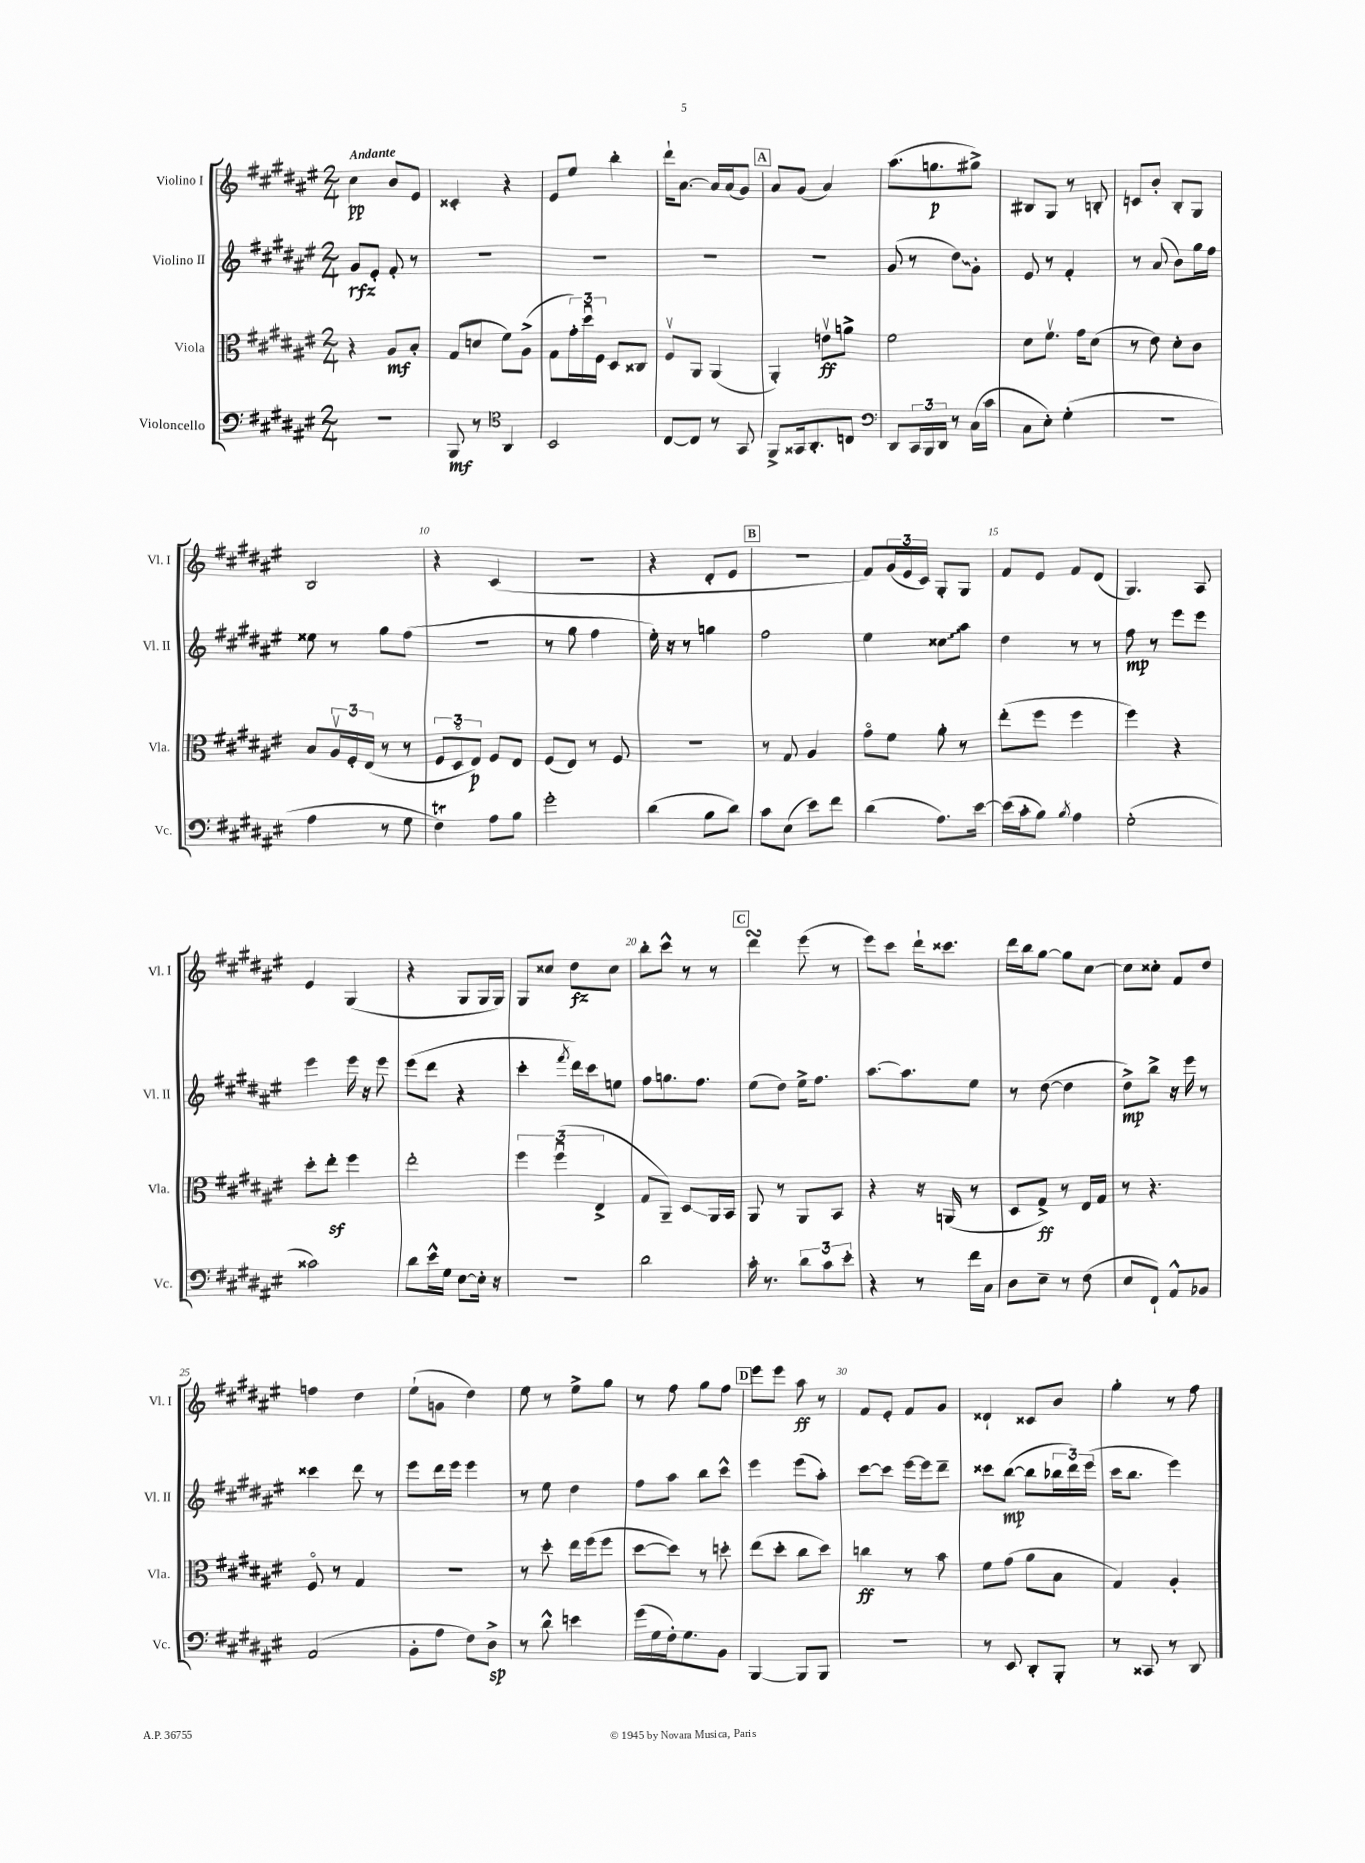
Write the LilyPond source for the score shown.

<<
\new StaffGroup <<
\new Staff = "s0" \with { instrumentName = "Violino I" shortInstrumentName = "Vl. I" } {
    \clef treble \key fis \major \numericTimeSignature \time 2/4 \tempo "Andante"
    cis''4\pp b'8 eis'8 |
    cisis'4-. r4 |
    eis'8 eis''8 b''4-. |
    dis'''16-! ais'8.~ ais'16 ais'16( gis'8) |
    \mark \markup { \box "A" } ais'8 gis'8( ais'4) |
    ais''8.( g''8.\p gis''8->) |
    bis8 gis8 r8 b8-. |
    c'8 b'8-. b8-. gis8 |
    b2 |
    r4 cis'4( |
    R2 |
    r4 dis'8-. eis'8 |
    \mark \markup { \box "B" } r2 |
    fis'8) \tuplet 3/2 { gis'16( eis'16 cis'16) } gis8-. gis8 |
    fis'8 eis'8 fis'8 dis'8( |
    gis4.) ais8 |
    eis'4 gis4( |
    r4 gis8 gis16 gis16) |
    gis8 cisis''8 dis''8\fz cisis''8 |
    b''8-. cis'''8-^ r8 r8 |
    \mark \markup { \box "C" } dis'''4\turn eis'''8( r8 |
    eis'''8) cis'''8 dis'''16-! cisis'''8. |
    dis'''16 b''16 gis''8~ gis''8 cis''8~ |
    cis''8 cisis''8-. fis'8 dis''8 |
    f''4 dis''4 |
    eis''8-!( g'8 dis''4) |
    eis''8 r8 eis''8-> gis''8 |
    r8 fis''8 gis''8 fis''8 |
    \mark \markup { \box "D" } eis'''8 eis'''8 ais''8\ff r8 |
    fis'8 eis'8-. fis'8 gis'8 |
    disis'4-! cisis'8 b'8 |
    gis''4-. r8 fis''8 \bar "|." |
}
\new Staff = "s1" \with { instrumentName = "Violino II" shortInstrumentName = "Vl. II" } {
    \clef treble \key fis \major \numericTimeSignature \time 2/4
    gis'8\rfz eis'8-. fis'8-. r8 |
    R2 |
    R2 |
    R2 |
    \mark \markup { \box "A" } R2 |
    gis'8( r8 \once \override Glissando.style = #'zigzag dis''8\glissando) gis'8-. |
    eis'8 r8 fis'4-. |
    r8 ais'8( b'8) gis''16 fis''16 |
    eisis''8 r8 gis''8 fis''8( |
    R2 |
    r8 gis''8 fis''4 |
    eis''16-.) r16 r8 g''4 |
    \mark \markup { \box "B" } fis''2 |
    eis''4 \once \override Glissando.style = #'zigzag cisis''8\glissando ais''8 |
    dis''4 r8 r8 |
    fis''8\mp r8 eis'''8 eis'''8 |
    eis'''4 eis'''16 r16 eis'''8 |
    eis'''8( dis'''8 r4 |
    cis'''4-. \acciaccatura { fis'''8 } dis'''16) cis'''16 e''8 |
    fis''8 g''8. fis''8. |
    \mark \markup { \box "C" } eis''8( dis''8) eis''16-> fis''8. |
    ais''8.~ ais''8. eis''8 |
    r8 dis''8~( dis''4 |
    dis''8->\mp) b''8-> r16 eis'''16 r8 |
    cisis'''4 dis'''8 r8 |
    eis'''8 dis'''16 eis'''16 eis'''4 |
    r8 eis''8 dis''4 |
    fis''8 ais''8 b''8 cis'''8-^ |
    \mark \markup { \box "D" } eis'''4 eis'''8( ais''8-.) |
    cis'''8~ cis'''8 eis'''16~ eis'''16 dis'''8-- |
    cisis'''8 b''8~\mp( b''8 \tuplet 3/2 { bes''16 dis'''16) eis'''16( } |
    cis'''16 b''8. eis'''4) \bar "|." |
}
\new Staff = "s2" \with { instrumentName = "Viola" shortInstrumentName = "Vla." } {
    \clef alto \key fis \major \numericTimeSignature \time 2/4
    r4 ais8\mf b8-. |
    gis8( d'8 fis'8) ais8->( |
    gis8 \tuplet 3/2 { gis'16-.) dis''16\downbow fis16 } dis8 cisis8 |
    fis8\upbow ais,8 ais,4( |
    \mark \markup { \box "A" } ais,4-.) e'8\upbow\ff a'8-> |
    fis'2 |
    dis'8 fis'8.\upbow gis'16 dis'8( |
    r8 eis'8) dis'8-. cis'8 |
    b8 \tuplet 3/2 { ais16\upbow fis16-. eis16( } r8 r8 |
    \tuplet 3/2 { fis8 dis8\flageolet eis8\p) } fis8 eis8 |
    fis8( eis8) r8 fis8 |
    R2 |
    \mark \markup { \box "B" } r8 gis8 ais4 |
    gis'8\flageolet fis'8 ais'8-. r8 |
    eis''8-.( fis''8 fis''4 |
    fis''4) r4 |
    dis''8-. eis''8-.\sf fis''4 |
    eis''2-. |
    \tuplet 3/2 { fis''4 fis''4\downbow( eis4-> } |
    gis8 ais,8--) dis8\glissando ais,16 b,16 |
    \mark \markup { \box "C" } ais,8 r8 ais,8 b,8 |
    r4 r16 a,16( r8 |
    dis8 gis8->\ff) r8 eis16 gis16 |
    r8 r4. |
    fis8\flageolet r8 gis4 |
    r2 |
    r8 dis''8-. eis''16 fis''16( fis''8 |
    dis''8~ dis''8) r8 d''8-. |
    \mark \markup { \box "D" } eis''8( dis''8-. cis''8 dis''8) |
    c''4\ff r8 b'8 |
    fis'8 gis'8( ais'8 b8 |
    gis4) ais4-. \bar "|." |
}
\new Staff = "s3" \with { instrumentName = "Violoncello" shortInstrumentName = "Vc." } {
    \clef bass \key fis \major \numericTimeSignature \time 2/4
    R2 |
    b,,8\mf r8 \clef tenor ais,4 |
    b,2 |
    cis8~ cis8 r8 gis,8 |
    \mark \markup { \box "A" } fis,8-> gisis,16 ais,8.-. c8 |
    \clef bass dis,8 \tuplet 3/2 { cis,16 b,,16 dis,16 } r8 cis16( cis'16 |
    cis8 eis8-.) gis4-.( |
    R2 |
    ais4 r8 gis8 |
    fis4\trill) ais8 b8 |
    gis'2-. |
    dis'4( b8 dis'8) |
    \mark \markup { \box "B" } cis'8 eis8( eis'8) fis'8 |
    dis'4( ais8.) eis'16~ |
    eis'16( cis'16-. b8) \acciaccatura { b8 } ais4 |
    gis2-.( |
    cisis'2) |
    dis'8 eis'16-^ gis16 eis8~ eis16-. r16 |
    r2 |
    dis'2 |
    \mark \markup { \box "C" } cis'16-. r8. \tuplet 3/2 { dis'8 cis'8 eis'8-. } |
    r4 r8 fis'16 cis16 |
    dis8 eis8-- r8 fis8( |
    eis8 fis,8-!) ais,8-^ bes,8 |
    ais,2( |
    b,8-. ais8 fis8) dis8->\sp |
    r8 dis'8-^ e'4 |
    gis'16( gis16 fis16-.) gis8. b,8 |
    \mark \markup { \box "D" } b,,4~ b,,8 b,,8 |
    R2 |
    r8 eis,8 dis,8-. b,,8-. |
    r8 cisis,8 r8 dis,8 \bar "|." |
}
>>
>>
\layout { \context { \Score \override BarNumber.break-visibility = ##(#f #t #t) barNumberVisibility = #(every-nth-bar-number-visible 5) } }
